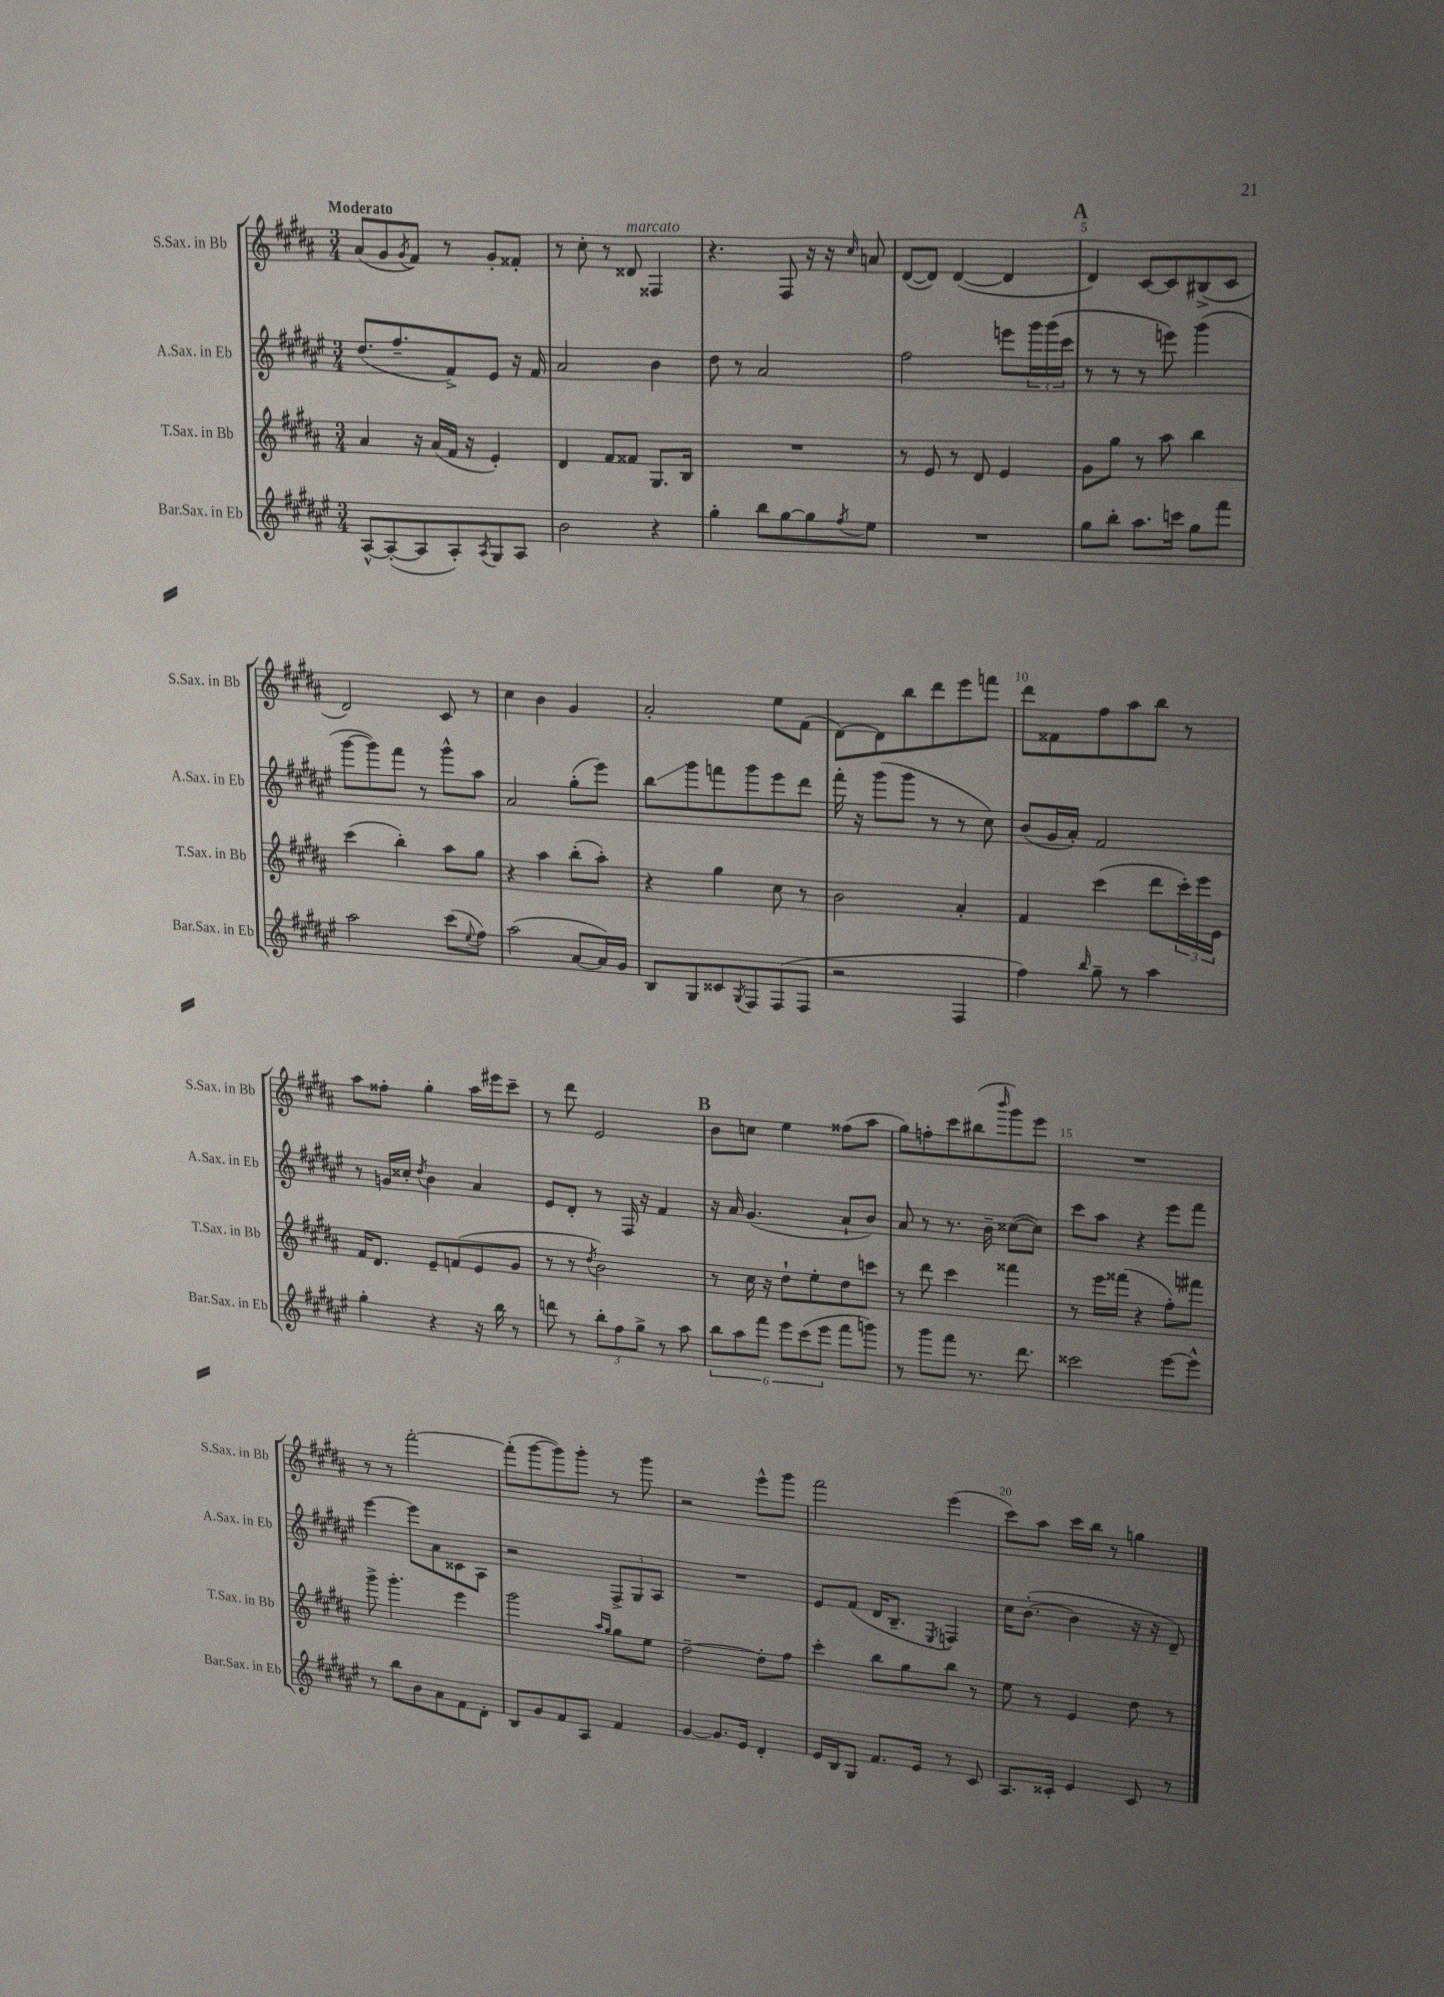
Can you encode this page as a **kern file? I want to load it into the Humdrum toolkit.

**kern	**kern	**kern	**kern
*staff4	*staff3	*staff2	*staff1
*clefG2	*clefG2	*clefG2	*clefG2
*k[f#c#g#d#a#e#]	*k[f#c#g#d#a#]	*k[f#c#g#d#a#e#]	*k[f#c#g#d#a#]
*M3/4	*M3/4	*M3/4	*M3/4
[8A#^^	4a#	(8.dd#	(8a#
(8A#'_	.	.	8g#
.	.	8.ff#~	.
.	.	.	8qg#
8A#]	16r	.	8f#)
.	(16a#	.	.
8A#')	16f#	8f#^)	8r
.	16r	.	.
8qA#	.	.	.
8G#	4e')	8e#	8g#'
8A#	.	16r	8f##'
.	.	16f#	.
=	=	=	=
2b	4d#	2a#	8r
.	.	.	8cc#'
.	8f#	.	8r
.	8f##	.	8d##
4r	8.G#	4b	4F##
.	16B	.	.
=	=	=	=
4gg#'	2.r	8dd#	4.r
.	.	8r	.
8bb	.	2a#	.
[8gg#	.	.	8F#
8gg#]	.	.	16r
.	.	.	16r
8qff#	.	.	16qqcc#
8ee#	.	.	8a
=	=	=	=
2.r	8r	2ff#	([8d#
.	8e	.	8d#])
.	8r	.	([4d#
.	8d#	.	.
.	4e	8eee	4d#]
.	.	24ggg#	.
.	.	(24ggg#	.
.	.	24ccc#	.
=	=	=	=
8gg#	8g#	8r	4d#)
8bb'	8gg#	8r	.
8.aa#	8r	8r	[8c#
.	8aa#	8eee)	8c#]
16ccc	.	.	.
8gg#	4bb	(4ggg#	(8B#^
8fff#	.	.	8c#
=	=	=	=
2aa#	(4ccc#	[8ggg#	2d#)
.	.	8ggg#])	.
.	4bb')	8fff#	.
.	.	8r	.
(8ccc#	8aa#	8ggg#^^	8c#
8qqee#	.	.	.
8ff#)	8gg#	8aa#	8r
=	=	=	=
(2aa#	4r	2a#	4cc#
.	4aa#	.	4b
[8a#	(8bb'	(8gg#'	4g#
16a#])	8aa#')	8eee#)	.
16g#	.	.	.
=	=	=	=
8B	4r	8bb	2a#'
8G#	.	8ggg#	.
8c##	4gg#	8fff	.
8qG#	.	.	.
8F#	.	8ggg#	.
(8F#	8cc#	8eee#	8ee
8F#	8r	8ddd#	(8f#
=	=	=	=
2r	2b	16fff#'	[8d#)
.	.	16r	.
.	.	(8ggg#	8d#]
.	.	8ggg#	8bb
.	.	8r	8ddd#
4F#	4a#'	8r	8eee
.	.	8cc#)	8fff
=	=	=	=
4ff#)	4f#	(8b	8ddd#
.	.	16g#	8f##
.	.	16a#')	.
16qqbb	.	.	.
8gg#~	(4ccc#	2f#	8ff#
8r	.	.	8aa#
4aa#	8ddd#	.	8bb
.	24ccc#')	.	8r
.	24eee	.	.
.	24e	.	.
=	=	=	=
4gg#'	16f#	8r	8aa#
.	8.d#	.	.
.	.	16g	8ff##'
.	.	16cc##'	.
.	.	8qdd#	.
4r	8e~	4b	4gg#'
.	(8f	.	.
16r	8e	4a#	16aa#
16bb	.	.	16eee#
8r	8g#	.	8ccc#~
=	=	=	=
8ddd	8r	8e#	8r
8r	8r	8d#'	8ddd#
.	8qdd#	.	.
12bb'	2b)	8r	2e
12ff#	.	.	.
.	.	16F#	.
12gg#^	.	.	.
.	.	16r	.
8r	.	4f#	.
8aa#	.	.	.
=	=	=	=
12bb	8r	16r	8b
.	.	16a#	.
12aa#	.	.	.
.	16cc#	(4.g#	8cc
12fff#	.	.	.
.	16r	.	.
12eee#	8dd#`	.	4ee
(12ccc#	.	.	.
.	8ee'	.	.
12eee#	.	.	.
8fff#	8dd#	8a#`	(8ff##
8ggg)	8ccc	8b)	8aa#
=	=	=	=
8r	8r	8a#	8gg#)
8ggg#	8ddd#	8r	8ff'
8fff#	4ccc#	8.r	8ccc#
8.r	.	.	(8bb#
.	.	16b~	.
.	.	.	16qqbbb
.	4fff##	([8cc##	8ggg#)
8.ddd#	.	.	.
.	.	8cc##])	8eee
=	=	=	=
2ccc##	8r	8ccc#	2.r
.	16eee	8aa#	.
.	(16fff##	.	.
.	4r	4r	.
[8eee#	8ff#')	8eee#	.
8eee#^^]	8fff#	8fff#	.
=	=	=	=
8r	8ggg#^	[4eee#	8r
8bb	4.ggg#'	.	8r
8b	.	8eee#]	[2fff#'
8a#	.	8a#	.
8f#	4eee	8c##	.
8d#'	.	8A#	.
=	=	=	=
8B	2ggg#	2r	(8fff#']
8g#	.	.	[8ggg#
8f#	.	.	8ggg#])
8A#	.	.	8ggg#'
.	16qqaa#	.	.
.	16qqgg#	.	.
4f#	8gg#	12F#^	8r
.	.	12G#	.
.	8ee	.	8ggg#
.	.	12A#	.
=	=	=	=
[4g#	[2dd#~	2.r	2r
8.g#]	.	.	.
16e#	.	.	.
4d#'	8dd#']	.	8eee^^
.	8ff#	.	8ggg#
=	=	=	=
16e#	4ccc#'	8e#	2fff#
16B	.	.	.
8G#	.	(8f#	.
8.f#	8bb	16d#	.
.	.	8.B~	.
.	8gg#	.	.
16e#	.	.	.
.	.	8qE#	.
8r	8bb	4F)	(4eee
8c#	8r	.	.
=	=	=	=
8.A#	8ee	16cc#	8ccc#)
.	.	([8.b'	.
.	8r	.	8aa#
16c##'	.	.	.
4e#	4e	4b]	16ccc#
.	.	.	16bb
.	.	.	8r
8c##	8dd#	16r	4gg
.	.	16r	.
8r	8r	8d#~)	.
==	==	==	==
*-	*-	*-	*-
